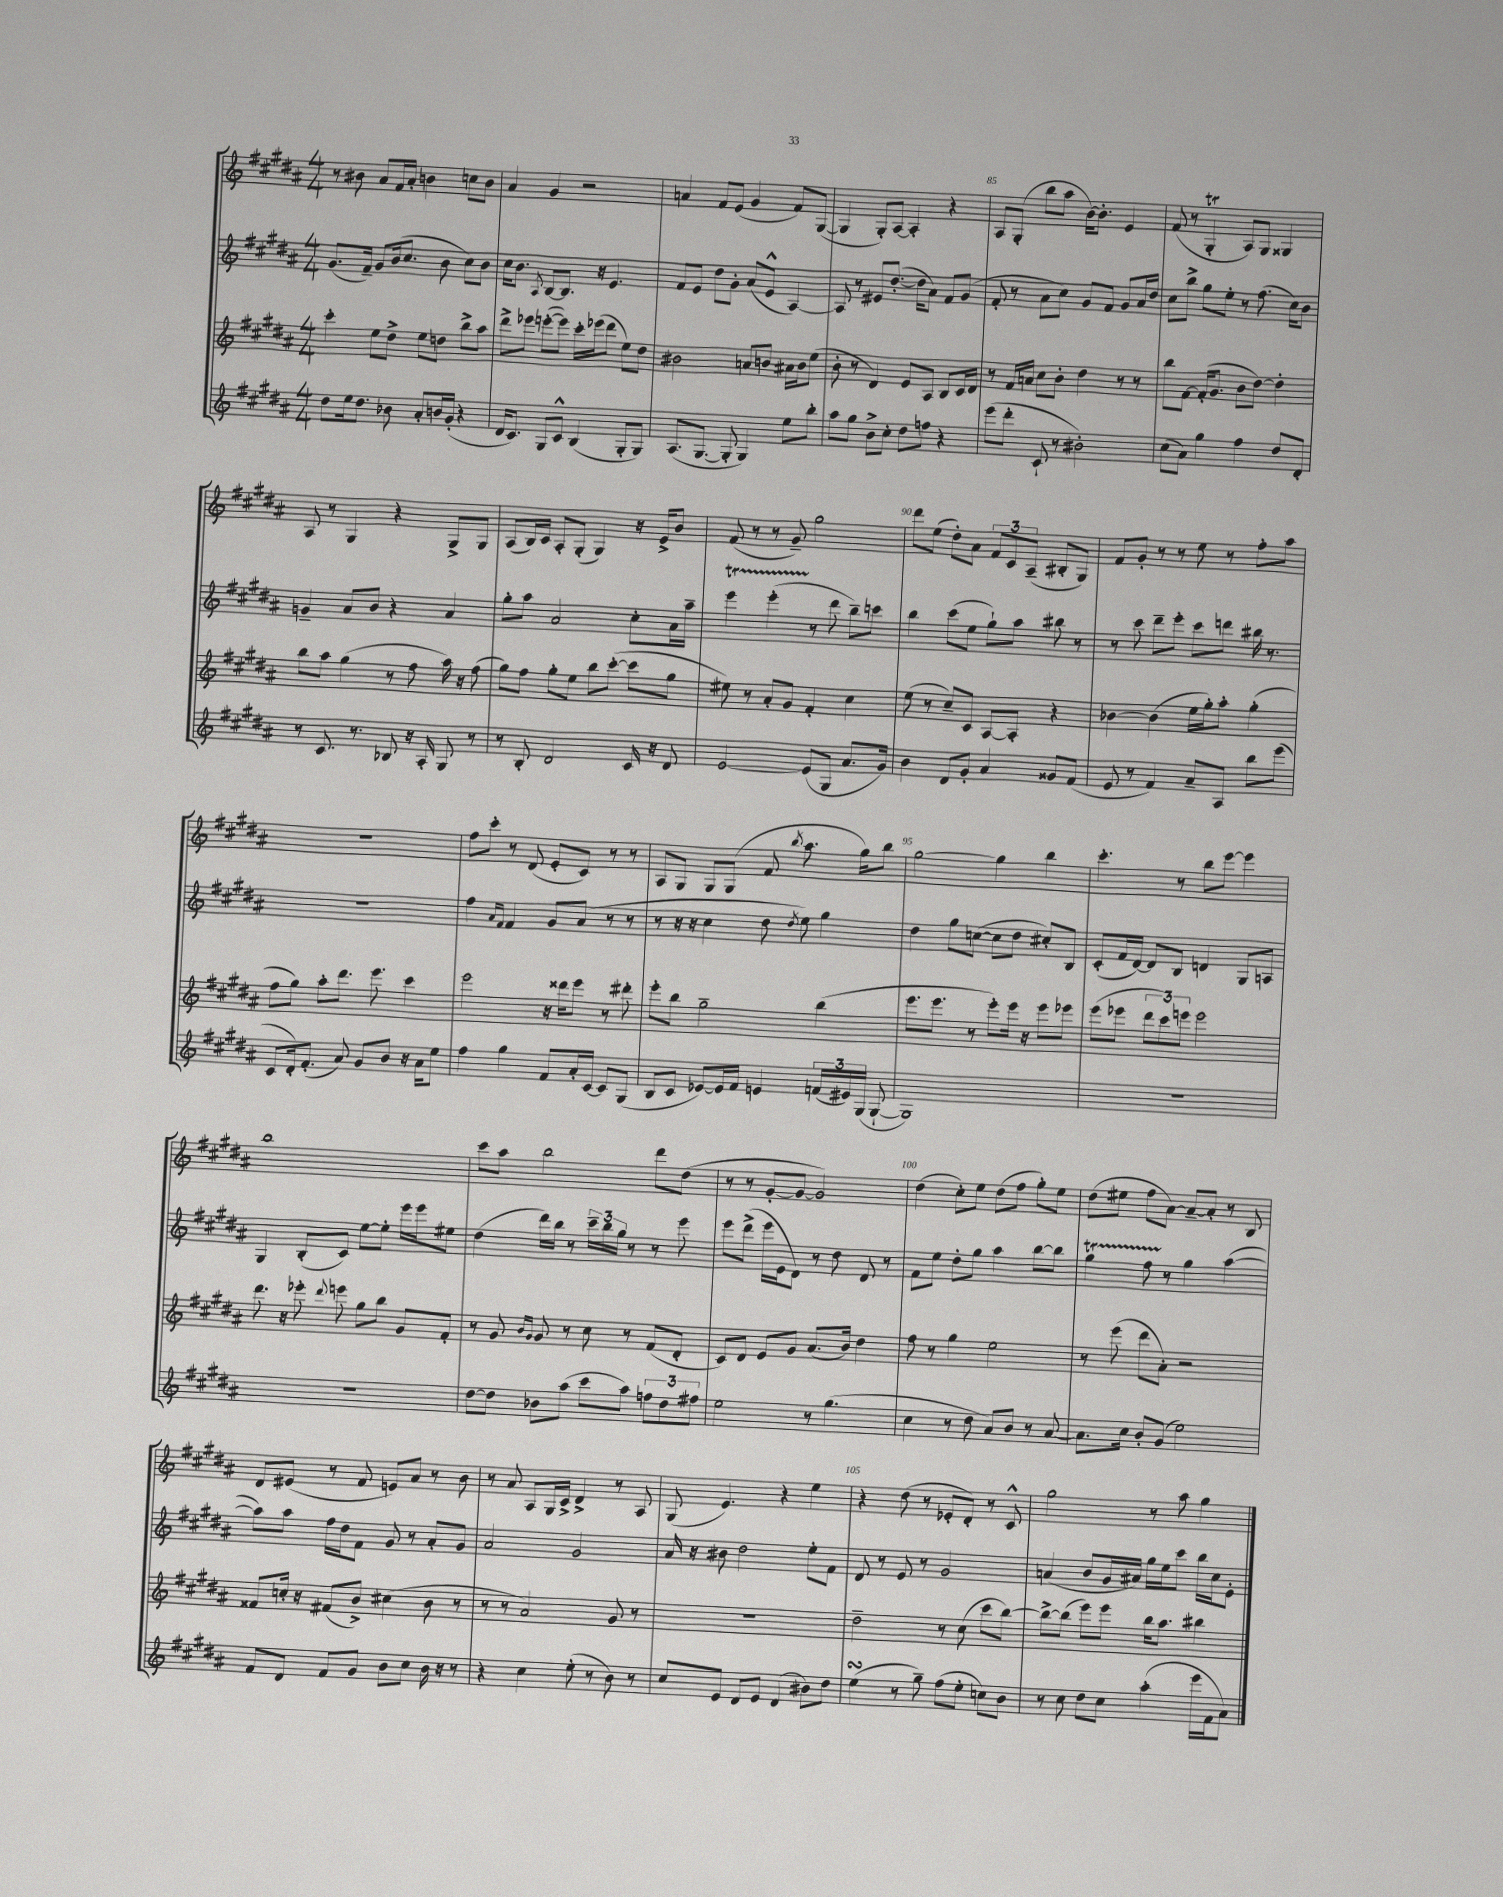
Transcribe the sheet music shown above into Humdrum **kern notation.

**kern	**kern	**kern	**kern
*staff4	*staff3	*staff2	*staff1
*clefG2	*clefG2	*clefG2	*clefG2
*k[f#c#g#d#a#]	*k[f#c#g#d#a#]	*k[f#c#g#d#a#]	*k[f#c#g#d#a#]
*M4/4	*M4/4	*M4/4	*M4/4
8dd#	4ccc#'	(8.g#	8r
16ee	.	.	8b#
8.dd#	.	16f#~)	.
.	8ee	8g#	8a#
8b-	8dd#^	(16b	16f#
.	.	8.cc#	16a#'
8a#'	8ee	.	4b
16b	8dd	8b	.
(16g#'	.	.	.
4r	8bb^	8cc#)	8cc
.	8aa#	8b	8b
=	=	=	=
16d#	8ddd#^	16cc#	4a#
8.c#)	.	8.b	.
.	8eee-	.	.
.	.	8qA#	.
8G#	([8eee'	[8B	4g#
8c#^^	8eee])	8.B]	.
(4B	16ccc#'	.	2r
.	(16eee-	16r	.
.	8ddd#	4.e	.
8G#'	8ee)	.	.
8G#)	8dd#	.	.
=	=	=	=
(8.A#	2b#	8f#	4a
.	.	8e	.
[8.G#	.	.	.
.	.	8dd#	8f#
8G#']	.	8g#'	(8e
4G#)	8a	(8a#	4g#
.	8b	8e^^	.
8ee	16a#	[4A#)	8f#)
.	16b	.	.
8bb'	(8ee	.	([8G#
=	=	=	=
8aa#	8b'	8A#]	4G#]
8gg#	8r	8r	.
8b^	4d#)	8e#	8G#')
8cc#'	.	([8.dd#'	[8A#
8dd#	8e	.	4A#']
.	.	16dd#]	.
8ff	8A#	8a#)	.
4r	8B	8f#	4r
.	16c#	(8g#	.
.	16d#	.	.
=	=	=	=
(8eee	8r	8f#'	8A#
8ddd#'	16f#	8r	(8G#'
.	16a	.	.
8c#`	8cc#	8a#	8bb
8r	8b'	8cc#)	8aa#
2b#')	4dd#	8g#	[16b)
.	.	.	8.b']
.	.	8f#	.
.	8r	8g#	4e
.	8r	16a#	.
.	.	16dd#	.
=	=	=	=
(8cc#	8bb	8cc#	(8f#
8a#)	[8f#	8bb^	8r
4gg#	(16f#']	8gg#	4G#'
.	8.g#	.	.
.	.	8ee'	.
4ff#	8b	8r	8A#)
.	[8dd#)	(8.ff#	8G#
8dd#	4dd#']	.	4G##
.	.	16cc#)	.
8d#'	.	8b	.
=	=	=	=
8r	8bb	4g~	8A#
8.c#	8aa#	.	8r
.	(4gg#	8a#	4G#
8.r	.	.	.
.	.	8b	.
8B-	8r	4r	4r
16r	8ff#	.	.
16A#'	.	.	.
8G#	16aa#)	4a#	8G#^
.	16r	.	.
8r	(8ff#	.	8G#
=	=	=	=
8r	8gg#)	8gg#'	(8A#
8B'	8ff#	8aa#	16B)
.	.	.	16c#
2d#	8gg#'	2a#	8A#'
.	8ee	.	(8G#'
.	8bb	.	4G#)
.	([8ccc#'	.	.
16c#	8ccc#]	8cc#'	16r
16r	.	.	16e^
8d#	8gg#	16a#	8b
.	.	16aa#~	.
=	=	=	=
[2e	8ee#)	4eee	(8f#
.	8r	.	8r
.	8a#'	(4eee'	8r
.	8g#	.	8g#~)
(8e]	4f#'	8r	2gg#
8G#	.	8ddd#	.
8.a#	4cc#	8bb~)	.
.	.	8ccc	.
16g#)	.	.	.
=	=	=	=
4b	(8ee	4bb	8ddd#
.	8r	.	(8ee
8d#	8cc#~)	(8ccc#	8dd#')
8g#'	8c#	8ee	8a#
4a#	[8A#	8gg#`)	12f#
.	.	.	12c#
.	8A#']	8aa#	.
.	.	.	(12A#~
8g##	4r	8bb#	8B#'
(8f#	.	8r	8G#)
=	=	=	=
8e	[4b-	8r	8f#
8r	.	8ccc#	8g#'
4f#)	(4b-]	8ddd#~	8r
.	.	8eee'	8r
8a#~	16ee	8ccc#	8ee
.	16gg#')	.	.
8A#	8aa#'	8ddd	8r
8bb	(4gg#'	16bb#	8ff#'
.	.	8.r	.
(8eee	.	.	8aa#
=	=	=	=
8c#	8ff#	1r	1r
16d#')	8gg#)	.	.
(8.f#'	.	.	.
.	8aa#'	.	.
8a#)	8.ddd#	.	.
8g#	.	.	.
.	8.eee	.	.
8b	.	.	.
16r	4ccc#	.	.
16a#	.	.	.
8ee	.	.	.
=	=	=	=
4ff#	2eee	4ff#	8ff#
.	.	.	8ccc#'
.	.	16qqa#	.
.	.	16qqf#	.
4gg#	.	4f#	8r
.	.	.	(8d#
8f#	16r	8g#	8e'
.	16ddd##	.	.
16a#'	8eee	(8a#	8c#)
[16c#	.	.	.
8c#]	8r	8r	8r
(8G#	8ddd#'	8r	8r
=	=	=	=
8B	8eee'	8r	8A#
8c#	8bb	16r	8G#
.	.	16r	.
[8e-)	2gg#~	4cc#	8G#
16e-]	.	.	(8G#
16f#	.	.	.
4e	.	8dd#	8f#
.	.	8qdd#	8qbb
.	.	8ee)	8.aa#
(24f	(4bb	4gg#	.
24e#)	.	.	.
.	.	.	16gg#)
(24G#	.	.	.
[8G#`	.	.	8bb
=	=	=	=
1G#])	8.eee	4dd#	[2gg#
.	8.eee	.	.
.	.	8gg#	.
.	8r	([8cc	.
.	8eee')	8cc]	4gg#]
.	16eee	8dd#	.
.	16r	.	.
.	8eee	8cc#')	4bb
.	8eee-	8B	.
=	=	=	=
1r	(8eee	(8c#'	4.ccc#'
.	8eee-	16f#	.
.	.	[16d#)	.
.	12ddd#	8d#]	.
.	12ccc#)	.	.
.	.	8B	8r
.	12eee	.	.
.	2eee	4d	8bb
.	.	.	[8eee
.	.	8G#	4eee]
.	.	8A	.
=	=	=	=
1r	8.ddd#	4G#	1bb
.	16r	.	.
.	8eee-'	(8B'	.
.	8qqddd#	.	.
.	8eee	8c#)	.
.	8gg#	[8ee	.
.	8bb	8ee']	.
.	8g#	16eee	.
.	.	16eee	.
.	8f#'	8ee#	.
=	=	=	=
[8dd#	8r	(4dd#	8ccc#
8dd#]	8g#	.	8aa#
.	16qqb	.	.
.	16qqg#	.	.
8b-	8g#	16ddd#)	2bb
.	.	16bb	.
(8aa#	8r	8r	.
8ccc#	8cc#	24ccc#~	.
.	.	24bb	.
.	.	24gg#	.
8aa#)	8r	8r	.
12ff	(8f#	8r	8ddd#
12dd#	.	.	.
.	8d#'	8eee	(8dd#
12ff#	.	.	.
=	=	=	=
2ee	8c#)	8eee	8r
.	8d#	(8ddd#^	8r
.	8e	16eee	[8g#'
.	.	16e	.
.	8g#	8d#)	8g#_
8r	(8.a#	8r	2g#])
(4.gg#	.	8dd#	.
.	16b)	.	.
.	4dd#	8d#	.
.	.	8r	.
=	=	=	=
4cc#	8ff#	8f#	(4dd#
.	8r	8ee	.
8r	4gg#	8dd#'	8cc#')
8dd#	.	8gg#	8ee
8a#)	2ee	4aa#	(8dd#
8b	.	.	8ff#
8r	.	[8bb	8gg#')
[8a#	.	8bb]	8ee
=	=	=	=
8.a#]	8r	4gg#	(8dd#
.	(8eee	.	8ee#
16cc#	.	.	.
8b'	8ddd#	8ff#	8ff#
(8g#	8a#')	8r	[8a#)
2ee)	2r	4gg#	8a#~_
.	.	.	8a#']
.	.	([4aa#	8r
.	.	.	8B
=	=	=	=
8f#	8f##	8aa#])	8d#
8d#	16cc'	8aa#	(8e#
.	16r	.	.
8f#	(8f#	16ff#	8r
.	.	16dd#	.
8g#	8b^)	8f#	8f#
8b	(4cc#	8g#	8e)
8cc#	.	8r	8a#
16b	8b	8a#'	8r
16r	.	.	.
8r	8r	8g#	8b
=	=	=	=
4r	8r	2a#	8r
.	8r	.	8a#
4cc#	2a#)	.	8A#
.	.	.	16G#
.	.	.	16c#^
(8ee'	.	2g#	4d#^
8r	.	.	.
8b)	8g#	.	8r
8r	8r	.	8A#
=	=	=	=
8cc#	1r	16a#	(8G#
.	.	16r	.
8e	.	8b#	4.e)
8d#	.	2dd#	.
8e	.	.	.
(4d#	.	.	4r
8b#)	.	8ee'	4ee
8dd#	.	8f#	.
=	=	=	=
(4ee	2dd#~	8d#	4r
.	.	8r	.
8r	.	8e	(8dd#
8gg#~)	.	8r	8r
(8ff#	8r	2g#	8e-'
8ee'	(8cc#	.	8d#')
8cc)	8ccc#	.	8r
8b	[8bb)	.	8c#^^
=	=	=	=
8r	8bb^_	(4a	2gg#
8cc#	(8bb]	.	.
8dd#	8eee)	8b	.
8cc#	8eee	16g#	.
.	.	16a#)	.
(4aa#'	16bb	16gg#	8r
.	8.aa#	16ee	.
.	.	8ccc#	8aa#
16eee	4bb#	16bb	4gg#
16f#	.	16cc#	.
8a#)	.	8e'	.
==	==	==	==
*-	*-	*-	*-
